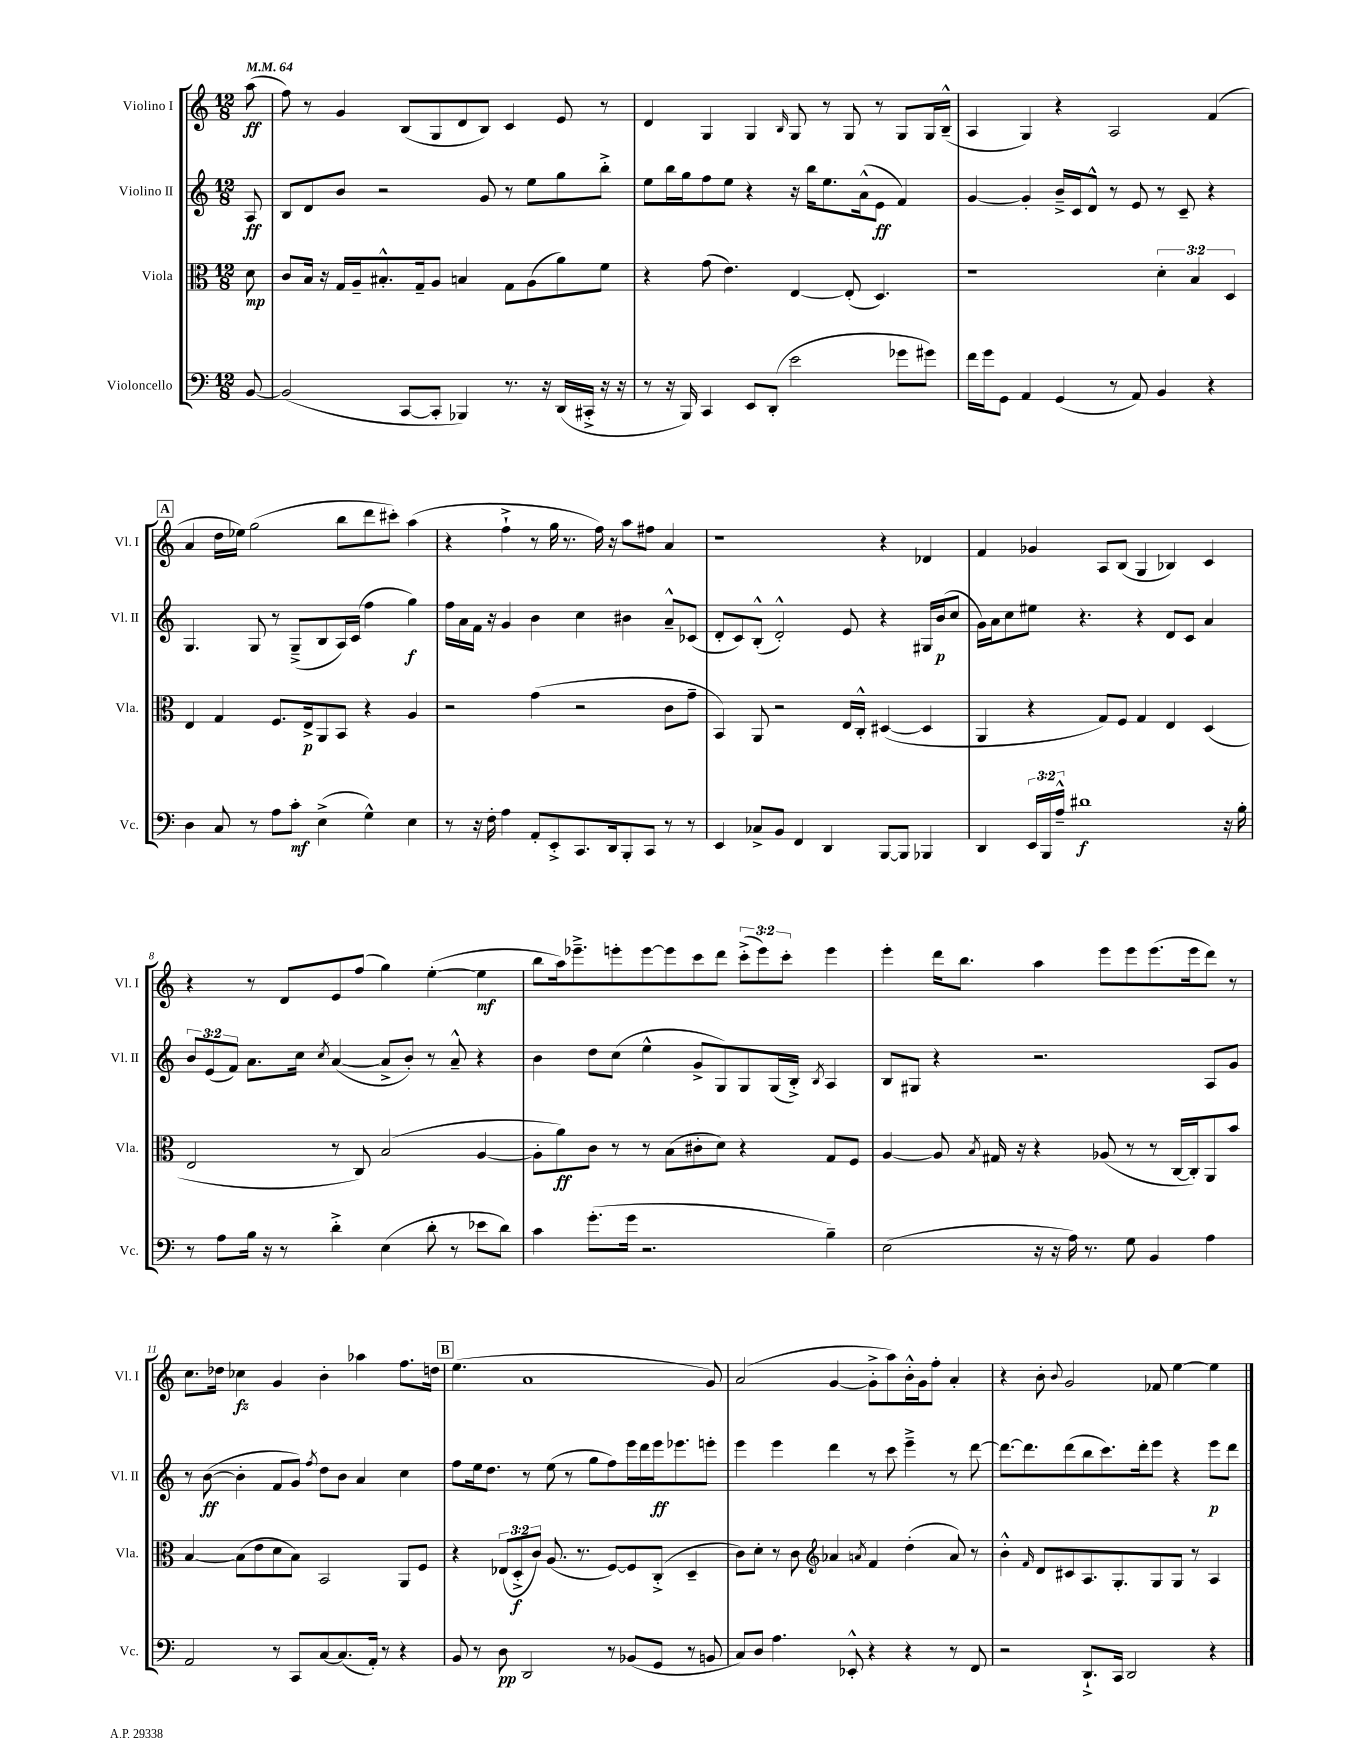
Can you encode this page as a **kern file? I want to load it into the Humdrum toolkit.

**kern	**kern	**kern	**kern
*staff4	*staff3	*staff2	*staff1
*clefF4	*clefC3	*clefG2	*clefG2
*k[]	*k[]	*k[]	*k[]
*M12/8	*M12/8	*M12/8	*M12/8
*MM64	*MM64	*MM64	*MM64
[8BB	8d	8A	(8aa
=	=	=	=
(2BB]	8c	8B	8ff)
.	16B	8d	8r
.	16r	.	.
.	16G	8b	4g
.	16A~	.	.
.	8.B#'^^	2r	.
[8CC	.	.	(8B
.	16G~	.	.
8CC']	8A	.	8G
4BBB-)	4B	.	8d
.	.	8g	8B)
8.r	8G	8r	4c
.	(8A	8ee	.
16r	.	.	.
(16DD	8a)	8gg	8e
16CC#'^	.	.	.
16r	8f	8bb'^	8r
16r	.	.	.
=	=	=	=
8r	4r	8ee	4d
16r	.	16bb	.
16BBB)	.	16gg	.
4CC	(8g	8ff	4G
.	4.e)	8ee	.
8EE	.	4r	4G
(8DD'	.	.	.
.	.	.	16qqB
2e	[4E	16r	8G
.	.	16bb	.
.	.	8.ee	8r
.	(8E']	.	8G
.	.	(16a^^	.
.	4.D)	8e	8r
8g-	.	4f)	8G
8g#)	.	.	16G
.	.	.	(16B~^^
=	=	=	=
16f	1r	[4g	4A
16g	.	.	.
8GG	.	.	.
4AA	.	4g']	4G)
(4GG	.	16b~^	4r
.	.	16c	.
.	.	8d^^	.
8r	.	8r	2A
8AA)	.	8e	.
4BB	6d'	8r	.
.	.	8c~	.
.	6B	.	.
4r	.	4r	(4f
.	6D	.	.
=	=	=	=
4D	4E	4.G	4a
8C	4G	.	16dd
.	.	.	16ee-)
8r	.	8G	(2gg
8A	8.F	8r	.
8c'	.	(8G~^	.
.	16E^	.	.
(4E^	8AA	8B	.
.	8BB	16A)	8bb
.	.	(16c	.
4G^^)	4r	4ff	8ddd
.	.	.	8ccc#')
4E	4A	4gg)	(4aa
=	=	=	=
8r	2r	16ff	4r
.	.	16a	.
16r	.	16f	.
16F'	.	16r	.
4A	.	4g	4ff`^
8AA'	(4g	4b	8r
8EE'^	.	.	16gg
.	.	.	8.r
8.CC	2r	4cc	.
.	.	.	16ff)
16DD	.	.	16r
8BBB'	.	4b#	8aa
8CC	.	.	8ff#
8r	8c	8a~^^	4a
8r	8g~	(8c-	.
=	=	=	=
4EE	4BB)	8d'	1r
.	.	8c)	.
8C-^	8AA	(8B'^^	.
8BB	2r	2d'^^)	.
4FF	.	.	.
4DD	.	.	.
.	16E	8e	.
.	16C'^^	.	.
[8BBB	([4D#	4r	4r
8BBB]	.	.	.
4BBB-	4D#]	16G#	4d-
.	.	(16b	.
.	.	8cc	.
=	=	=	=
4DD	4AA	16g)	4f
.	.	16a	.
.	.	8cc	.
24EE	4r	8ee#	4g-
24BBB	.	.	.
24A~^^	.	.	.
1d#	.	4.r	.
.	8G)	.	8A
.	8F	.	(8B
.	4G	4r	4G
.	4E	8d	4B-)
.	.	8c	.
.	(4D	4a	4c
16r	.	.	.
16B'	.	.	.
=	=	=	=
8r	2E	12b	4r
.	.	(12e	.
8A	.	.	.
.	.	12f)	.
16B	.	8.a	8r
16r	.	.	.
8r	.	.	8d
.	.	16cc	.
.	.	8qcc	.
4d'^	8r	([4a	8e
.	8C)	.	(8ff
(4E	(2B	8a^]	4gg)
.	.	8b')	.
8d'	.	8r	([4ee'
8r	.	8a~^^	.
8e-	[4A	4r	4ee]
8d)	.	.	.
=	=	=	=
4c	8A']	4b	8bb
.	8a)	.	16aa)
.	.	.	8.eee-~^
(8.g'	8c	8dd	.
.	8r	(8cc	8eee'
16g	.	.	.
2.r	8r	4ee^^	[8eee
.	(8B	.	8eee]
.	8c#'	8g^	8ccc
.	8d)	8G)	8ddd
.	4r	8G	(12ccc'^
.	.	.	12eee)
.	.	(16G	.
.	.	.	12ccc'
.	.	16B'^)	.
.	.	8qB	.
4B~)	8G	4A	4eee
.	8F	.	.
=	=	=	=
(2E	[4A	8B	4eee'
.	.	8G#	.
.	8A]	4r	16ddd
.	.	.	8.bb
.	8qB	.	.
.	16G#	.	.
.	16r	.	.
16r	4r	2.r	4aa
16r	.	.	.
16A)	.	.	.
8.r	.	.	.
.	(8A-	.	8eee
8G	8r	.	8eee
4BB	8r	.	(8.eee
.	[16C	.	.
.	16C'])	.	16eee
4A	8AA	8A	8ddd)
.	8b	8g	8r
=	=	=	=
2AA	[4B	8r	8.cc
.	.	([8b	.
.	.	.	16dd-
.	(8B]	4b']	4cc-
.	8e	.	.
8r	8d	8f	4g
8CC	8B)	8g)	.
.	.	8qff	.
[8C	2BB	8dd	4b'
(8.C]	.	8b	.
.	.	4a	4aa-
16AA')	.	.	.
8r	.	.	.
4r	8AA	4cc	8.ff
.	8F	.	.
.	.	.	16dd
=	=	=	=
8BB	4r	8ff	(4.ee
8r	.	16ee	.
.	.	8.dd	.
8D	(12E-	.	.
.	12D'^	.	.
2DD	.	8r	1a
.	12c)	.	.
.	(8.A	(8ee	.
.	.	8r	.
.	8.r	.	.
.	.	8gg	.
8r	[8F)	8ff)	.
(8BB-	8F]	16eee	.
.	.	16ddd	.
8GG	(8C'^	16eee	.
.	.	8.eee-	.
8r	4D~	.	.
8BB	.	8eee'	8g)
=	=	=	=
8C)	8c)	4eee	(2a
8D	8d'	.	.
4.A	8r	4eee	.
.	8c	.	.
*	*clefG2	*	*
.	4a-	4ddd	[4g
8EE-'^^	.	.	.
.	8qa	.	.
4r	4f	8r	8g'^]
.	.	8ccc	8aa)
4r	(4dd'	4eee~^	16b'^^
.	.	.	16g
.	.	.	8ff'
8r	8a)	8r	4a'
8FF	8r	[8ddd	.
=	=	=	=
2r	4b'^^	8.ddd_	4r
.	.	8.ddd]	.
.	16qqf	.	.
.	8d	.	8b'
.	.	.	8qqb
.	8c#	(8ddd	2g
8.DD`^	8.A	8bb	.
.	.	8.ccc)	.
16CC	8.G'	.	.
2DD	.	.	.
.	.	16ddd'	.
.	8G	8eee	8f-
.	8G	4r	[4ee
.	8r	.	.
4r	4A	8eee	4ee]
.	.	8ddd	.
==	==	==	==
*-	*-	*-	*-
